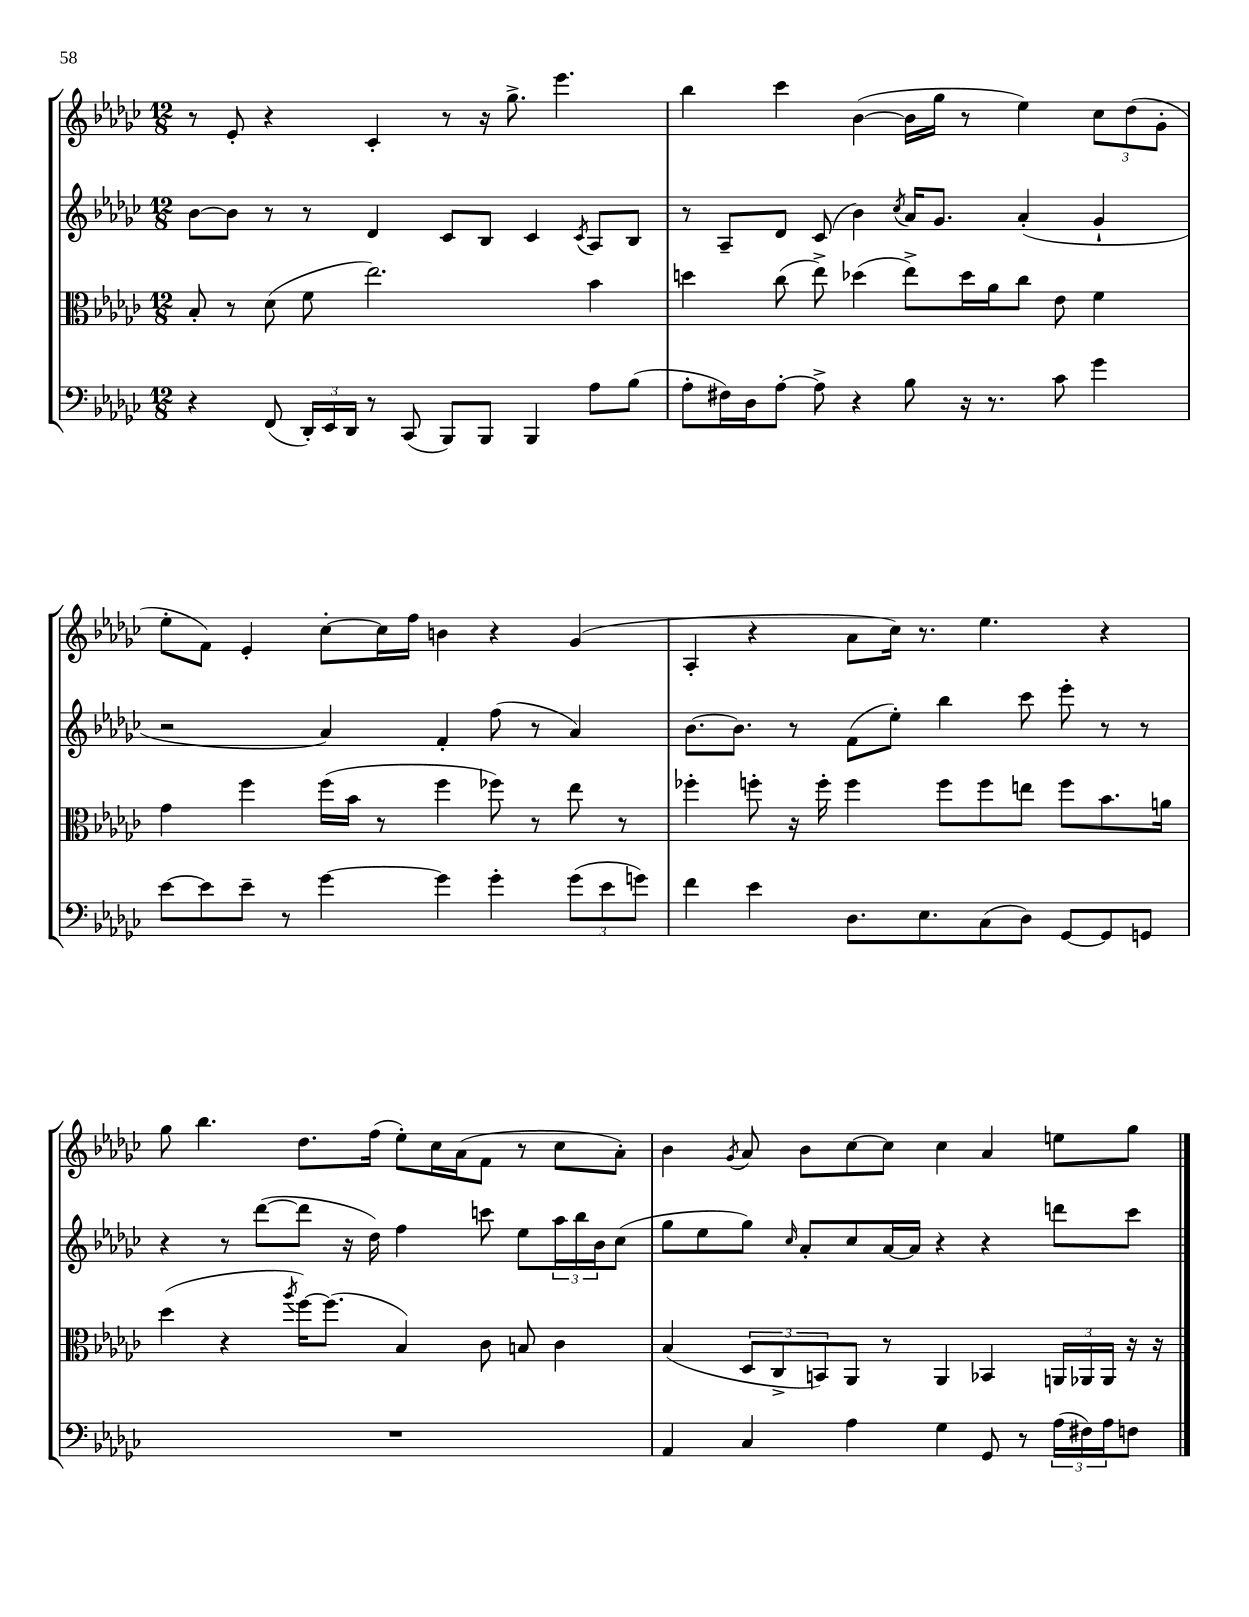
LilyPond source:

<<
\new StaffGroup <<
\new Staff = "s0" {
    \clef treble \key ges \major \numericTimeSignature \time 12/8
    r8 ees'8-. r4 ces'4-. r8 r16 ges''8.-> ees'''4. |
    bes''4 ces'''4 bes'4~( bes'16 ges''16 r8 ees''4) \tuplet 3/2 { ces''8 des''8( ges'8-. } |
    ees''8-. f'8) ees'4-. ces''8~-. ces''16 f''16 b'4 r4 ges'4( |
    aes4-. r4 aes'8 ces''16) r8. ees''4. r4 |
    ges''8 bes''4. des''8. f''16( ees''8-.) ces''16 aes'16( f'8 r8 ces''8 aes'8-.) |
    bes'4 \acciaccatura { ges'8 } aes'8 bes'8 ces''8~ ces''8 ces''4 aes'4 e''8 ges''8 \bar "|." |
}
\new Staff = "s1" {
    \clef treble \key ges \major \numericTimeSignature \time 12/8
    bes'8~ bes'8 r8 r8 des'4 ces'8 bes8 ces'4 \acciaccatura { ces'8 } aes8 bes8 |
    r8 aes8-- des'8 ces'8( bes'4) \acciaccatura { ces''8 } aes'16 ges'8. aes'4-.( ges'4-! |
    r2 aes'4) f'4-. f''8( r8 aes'4) |
    bes'8.~ bes'8. r8 f'8( ees''8-.) bes''4 ces'''8 ees'''8-. r8 r8 |
    r4 r8 des'''8~( des'''8 r16 des''16) f''4 c'''8 ees''8 \tuplet 3/2 { aes''16 bes''16 bes'16 } ces''8( |
    ges''8 ees''8 ges''8) \grace { ces''16 } aes'8-. ces''8 aes'16~ aes'16 r4 r4 d'''8 ces'''8 \bar "|." |
}
\new Staff = "s2" {
    \clef alto \key ges \major \numericTimeSignature \time 12/8
    bes8-. r8 des'8( f'8 ees''2.) bes'4 |
    d''4 ces''8( ees''8->) des''4( ees''8->) des''16 aes'16 ces''8 ees'8 f'4 |
    ges'4 f''4 f''16( bes'16 r8 f''4 fes''8) r8 ees''8 r8 |
    fes''4-. f''8-. r16 f''16-. f''4 f''8 f''8 e''8 f''8 bes'8. a'16 |
    des''4( r4 \acciaccatura { aes''8 } f''16~) f''8.( bes4) ces'8 b8 ces'4 |
    bes4( \tuplet 3/2 { des8 ces8-> b,8) } aes,8 r8 aes,4 bes,4 \tuplet 3/2 { a,16 aes,16 aes,16 } r16 r16 \bar "|." |
}
\new Staff = "s3" {
    \clef bass \key ges \major \numericTimeSignature \time 12/8
    r4 f,8( \tuplet 3/2 { des,16-.) ees,16 des,16 } r8 ces,8( bes,,8) bes,,8 bes,,4 aes8 bes8( |
    aes8-. fis16) des16 aes8~-. aes8-> r4 bes8 r16 r8. ces'8 ges'4 |
    ees'8~ ees'8 ees'8-- r8 ges'4~ ges'4 ges'4-. \tuplet 3/2 { ges'8( ees'8 g'8) } |
    f'4 ees'4 des8. ees8. ces8( des8) ges,8~ ges,8 g,8 |
    R1. |
    aes,4 ces4 aes4 ges4 ges,8 r8 \tuplet 3/2 { aes16( fis16) aes16 } f8 \bar "|." |
}
>>
>>
\layout { \context { \Score \remove "Bar_number_engraver" } }
